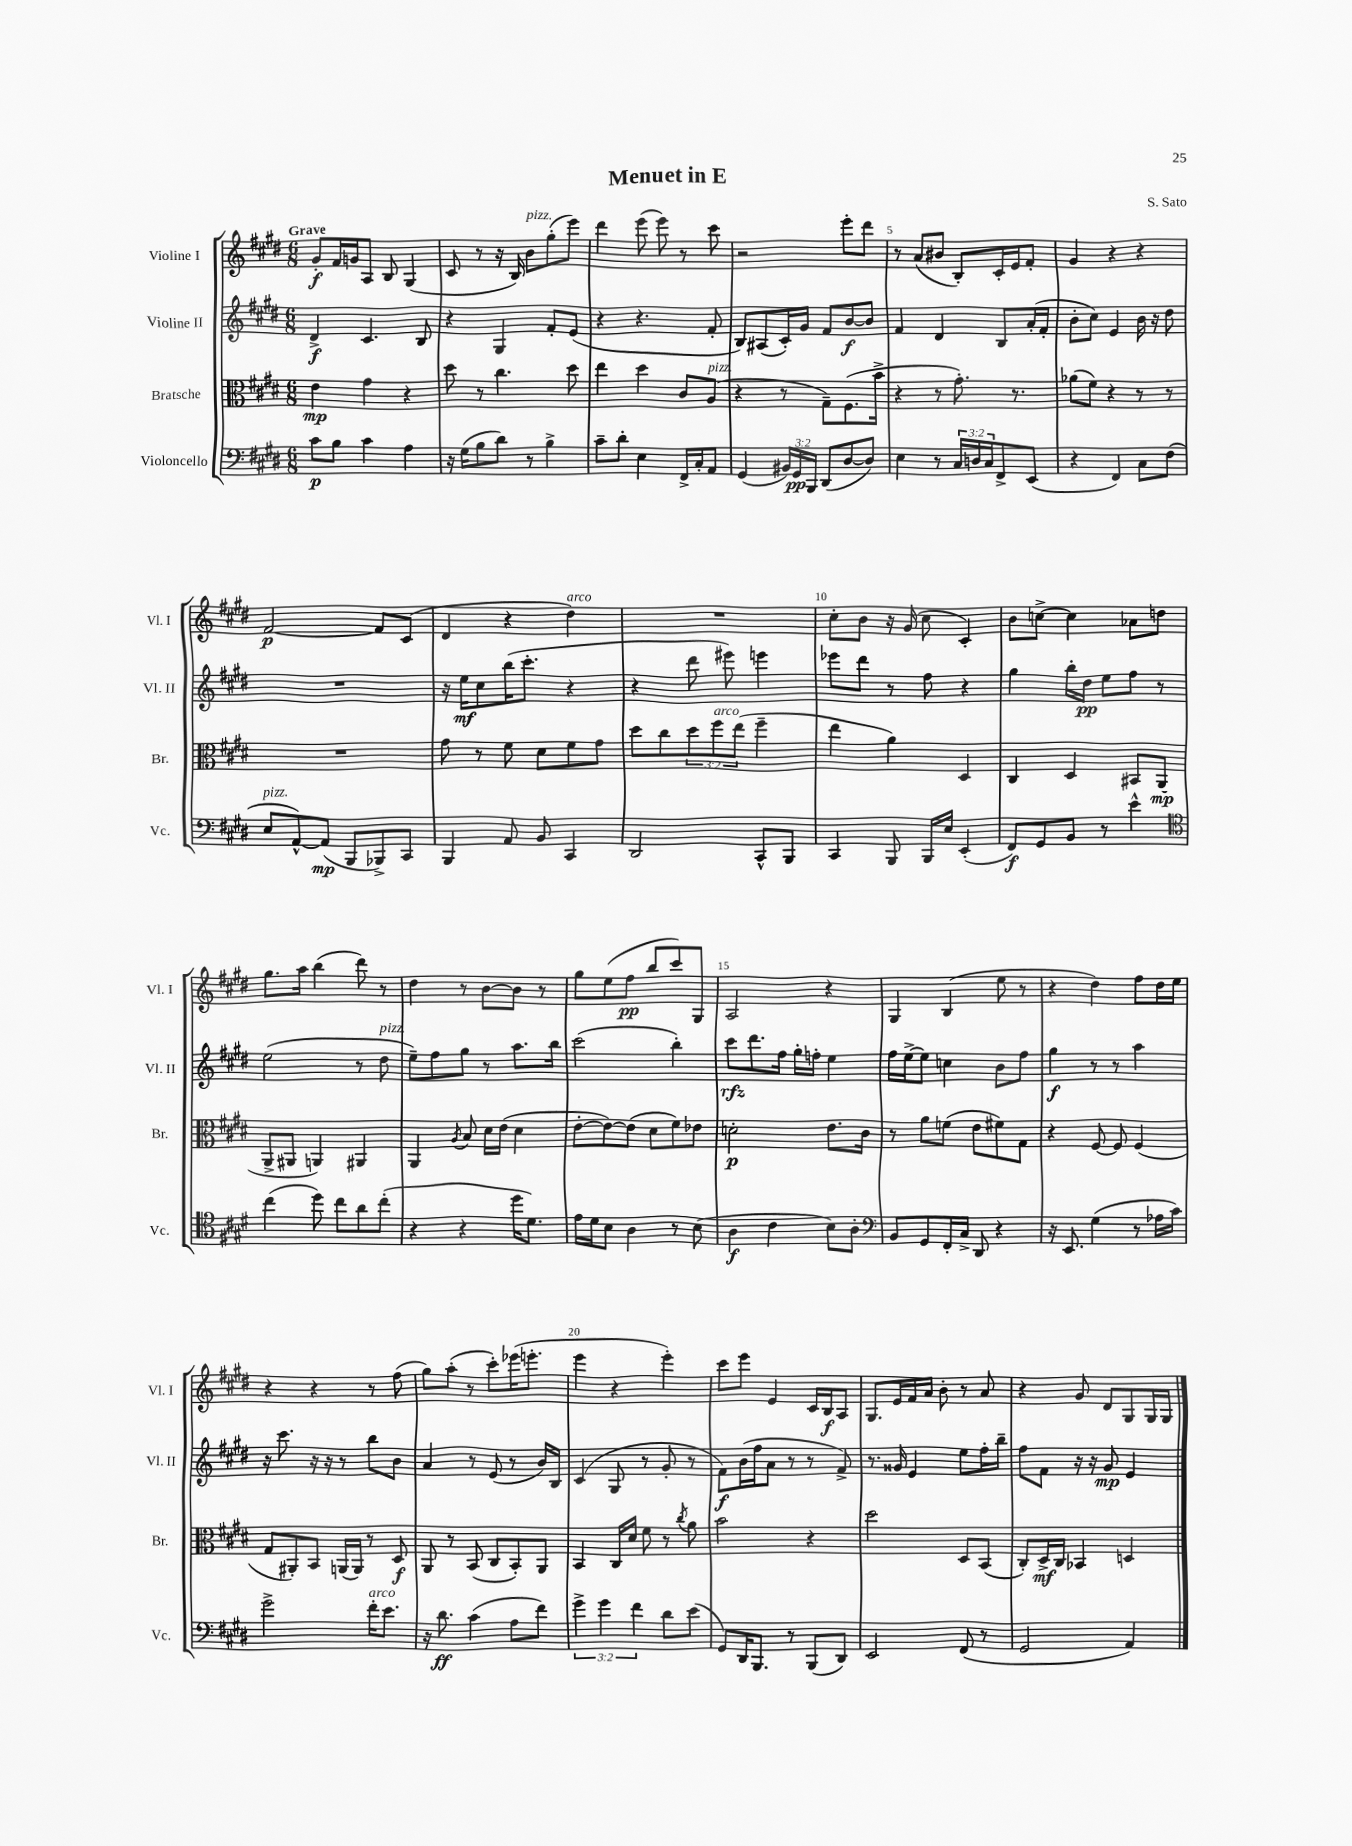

**kern	**kern	**kern	**kern
*staff4	*staff3	*staff2	*staff1
*clefF4	*clefC3	*clefG2	*clefG2
*k[f#c#g#d#]	*k[f#c#g#d#]	*k[f#c#g#d#]	*k[f#c#g#d#]
*M6/8	*M6/8	*M6/8	*M6/8
8c#	4e	4d#^	8g#'
8B	.	.	16f#
.	.	.	16g
4c#	4g#	4.c#	8A
.	.	.	8B
4A	4r	.	(4G#
.	.	8B	.
=	=	=	=
16r	8dd#	4r	8c#
(16G#	.	.	.
8B	8r	.	8r
8d#)	4.cc#	4G#	16r
.	.	.	16B)
8r	.	.	8b
4B^	.	8f#'	(8gg#'
.	8dd#	(8e	8eee)
=	=	=	=
8c#~	4ee	4r	4ddd#
8d#'	.	.	.
4E	4dd#	4.r	(8eee
.	.	.	8eee)
16FF#^	8c#	.	8r
16C#'	.	.	.
8AA	(8A	8f#'	8ccc#
=	=	=	=
(4GG#	4r	8B)	2r
.	.	(8A#	.
24BB#)	8r	16c#')	.
24GG#	.	.	.
.	.	16g#	.
24BBB	.	.	.
(8DD#	8G#~)	8f#	.
[8D#	(8.F#	[8b	8eee'
8D#])	.	8b]	8ddd#
.	16b^	.	.
=	=	=	=
4E	4r	4f#	8r
.	.	.	(8a
8r	8r	4d#	8b#
24C#	8.g#')	.	8B')
24D	.	.	.
24C#	.	.	.
8FF#^	.	8B	16c#'
.	8.r	.	16e
(8EE	.	(16a'	8f#'
.	.	16f#'	.
=	=	=	=
4r	(8a-	8b'	4g#
.	8f#)	8cc#)	.
4FF#)	4r	4e	4r
8C#	8r	16b	4r
.	.	16r	.
(8F#	8r	8dd#	.
=	=	=	=
8E	2.r	2.r	[2f#
[8AA^^)	.	.	.
(8AA]	.	.	.
8BBB	.	.	.
8BBB-^)	.	.	8f#]
8CC#	.	.	(8c#
=	=	=	=
4BBB	8g#	16r	4d#
.	.	16ee	.
.	8r	8cc#	.
8AA	8f#	(16bb	4r
.	.	8.ccc#'	.
8BB	8d#	.	.
4CC#	8f#	4r	4dd#)
.	8g#	.	.
=	=	=	=
2DD#	8dd#	4r	2.r
.	8cc#	.	.
.	12dd#	8ddd#	.
.	12ff#	.	.
.	.	8eee#)	.
.	(12ee	.	.
8CC#^^	4ff#~	4eee	.
8BBB	.	.	.
=	=	=	=
4CC#	4ee	8eee-	8cc#'
.	.	8ddd#	8b
8BBB	4a)	8r	16r
.	.	.	(16g#
16BBB	.	8ff#	8cc#
16E	.	.	.
(4EE'	4D#	4r	4c#')
=	=	=	=
8FF#)	4C#	4gg#	8b
8GG#	.	.	[8cc^
8BB	4D#	16bb'	4cc]
.	.	16dd#	.
8r	.	8ee	.
4e^^	8BB#	8ff#	8a-
.	(8AA	8r	8dd
=	=	=	=
*clefC4	*	*	*
(4cc#	8AA^	(2ee	8.gg#
.	8AA#	.	.
.	.	.	16aa
8dd#)	4AA)	.	(4bb
8cc#	.	.	.
8a	4AA#	8r	8ddd#)
(8cc#'	.	8dd#	8r
=	=	=	=
4r	4AA	8ee~)	4dd#
.	.	8ff#	.
.	8qA	.	.
4r	8B	8gg#	8r
.	16d#	8r	[8b
.	(16e	.	.
16dd#	4d#	8.aa	8b]
8.d#)	.	.	.
.	.	.	8r
.	.	16bb	.
=	=	=	=
16e	[8e'	(2ccc#	8gg#
16d#	.	.	.
8B	8e_)	.	(8ee
4A	(8e]	.	8ff#
.	8d#	.	8bb
8r	8f#)	4bb')	8ccc#)
(8B	8e-	.	8G#
=	=	=	=
4A	2d'	8ccc#	2A
.	.	8.ddd#	.
4c#	.	.	.
.	.	16ff#	.
.	.	16gg#'	.
.	.	16ff'	.
8B)	8.e	4ee	4r
8A'	.	.	.
.	16c#	.	.
=	=	=	=
*clefF4	*	*	*
8BB	8r	16ff#	4G#
.	.	[16ee^	.
8GG#	8a	8ee]	.
16FF#'	(8f	4cc	(4B
16C#^	.	.	.
8DD#	8e	.	.
4r	8f#)	8b	8ee
.	8G#	8ff#	8r
=	=	=	=
16r	4r	4gg#	4r
8.EE	.	.	.
(4G#	[8F#	8r	4dd#)
.	8F#]	8r	.
8r	(4F#	4aa	8ff#
16A-	.	.	16dd#
16c#)	.	.	16ee
=	=	=	=
2g#^	8G#	16r	4r
.	.	8.ccc#	.
.	8AA#')	.	.
.	8BB	16r	4r
.	.	16r	.
.	(16AA	8r	.
.	16AA)	.	.
16f#'	8r	8bb	8r
8.e	.	.	.
.	8D#	8b	(8ff#
=	=	=	=
16r	8AA	4a	8gg#)
8.d#	.	.	.
.	8r	.	(8aa'
(4c#	(8BB	8r	8r
.	8C#	(8e	8ccc#')
8A	8BB')	8r	(16eee-
.	.	.	8.eee'
8f#)	8AA	16b)	.
.	.	16B	.
=	=	=	=
6g#^	4BB	(4c#	4eee
6g#	.	.	.
.	16C#	8G#	4r
.	16d#	.	.
6f#	.	.	.
.	8f#	8r	.
8d#	8r	8g#'	4eee')
.	8qcc#	.	.
(8e	8a	8r	.
=	=	=	=
8GG#)	2b	8f#)	8ccc#
16DD#	.	(16b	8eee
8.BBB	.	16ff#	.
.	.	8a	4e
8r	.	8r	.
(8BBB	4r	8r	16c#
.	.	.	16B
8DD#)	.	8f#^)	8A
=	=	=	=
2EE	2dd#	8.r	8.G#
.	.	16g##	16e
.	.	4e	16f#
.	.	.	16a
.	.	.	8b'
(8FF#	8D#	8ee	8r
8r	(8BB	16ff#'	8a
.	.	16bb~	.
=	=	=	=
2GG#	8C#')	8ff#	4r
.	16D#^	8f#	.
.	16C#	.	.
.	4BB-	16r	8g#
.	.	16r	.
.	.	8g#	8d#
4AA)	4D	4e	8G#
.	.	.	16G#
.	.	.	16G#
==	==	==	==
*-	*-	*-	*-
